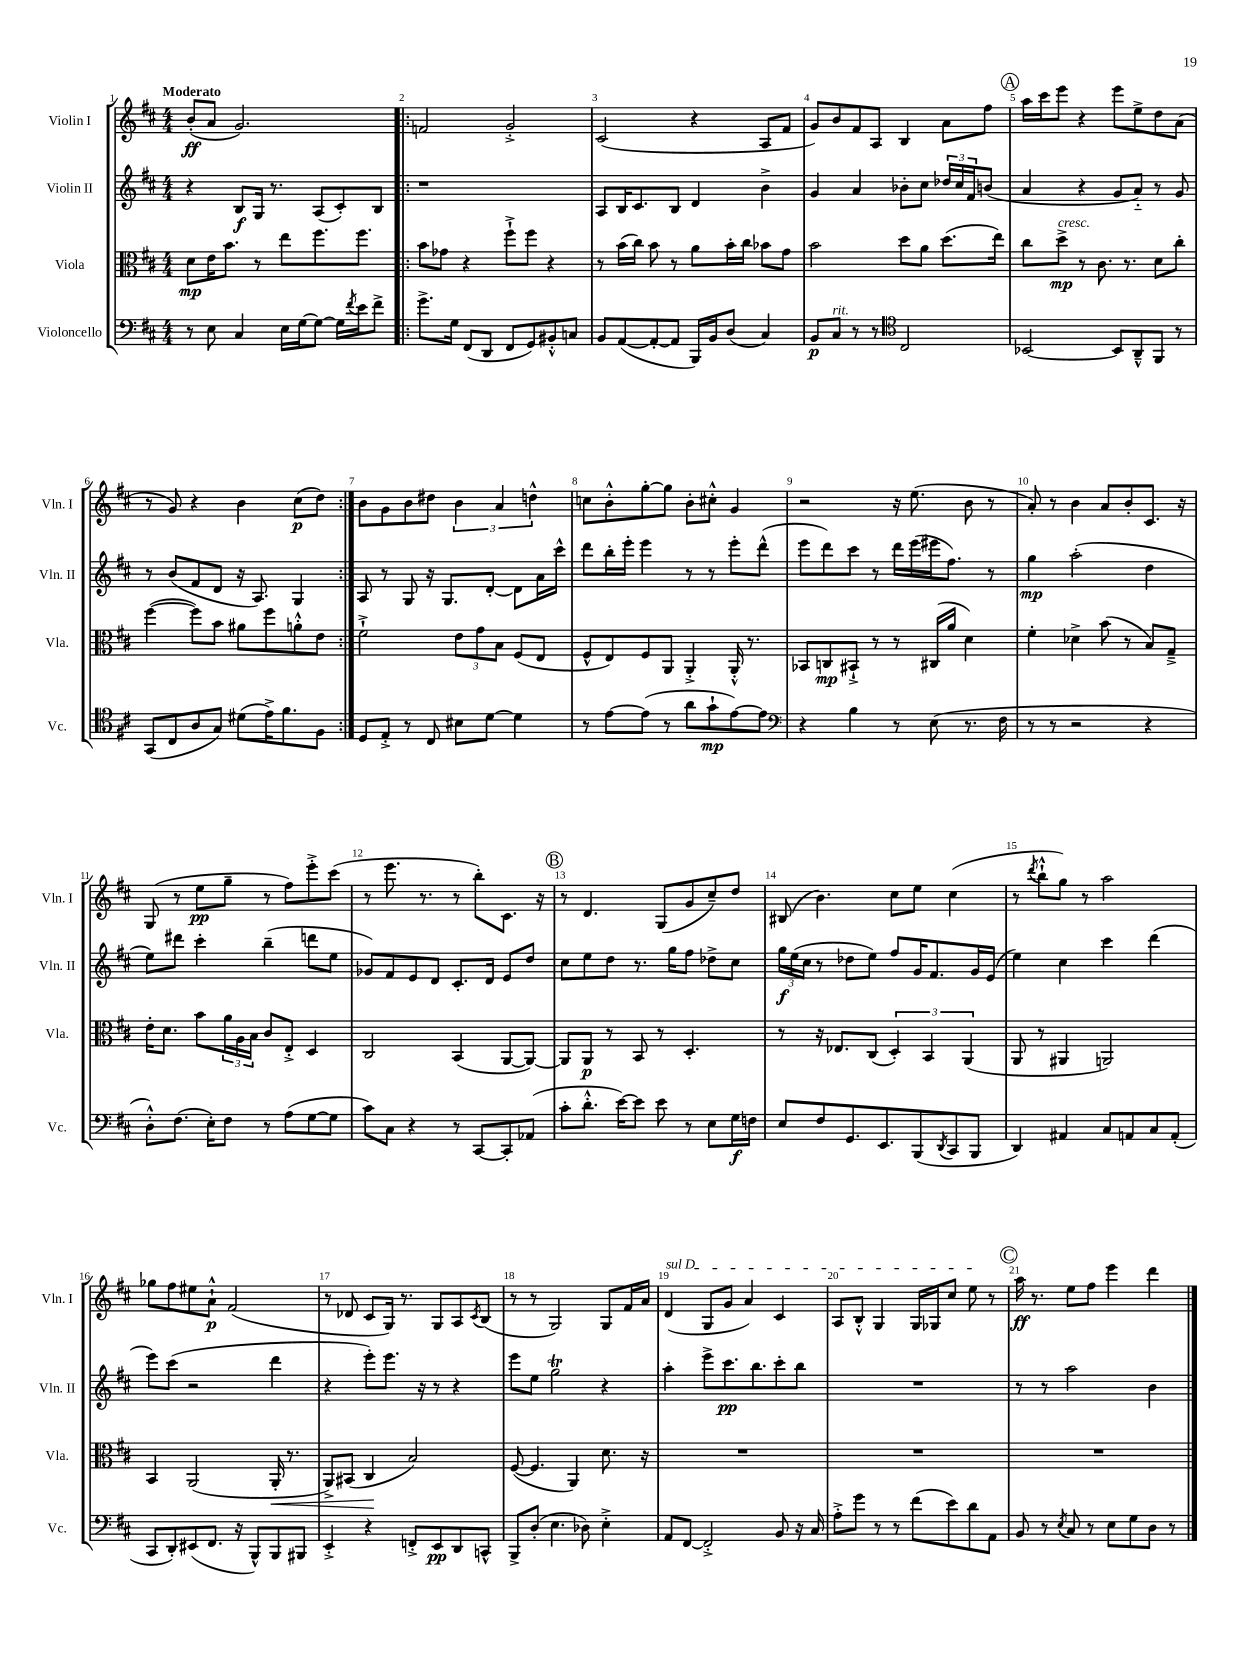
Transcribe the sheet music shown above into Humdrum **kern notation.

**kern	**dynam	**kern	**dynam	**kern	**dynam	**kern	**dynam
*part4	*part4	*part3	*part3	*part2	*part2	*part1	*part1
*staff4	*staff4	*staff3	*staff3	*staff2	*staff2	*staff1	*staff1
*I"Violoncello	*	*I"Viola	*	*I"Violin II	*	*I"Violin I	*
*I'Vc.	*	*I'Vla.	*	*I'Vln. II	*	*I'Vln. I	*
*clefF4	*	*clefC3	*	*clefG2	*	*clefG2	*
*k[f#c#]	*	*k[f#c#]	*	*k[f#c#]	*	*k[f#c#]	*
*M4/4	*	*M4/4	*	*M4/4	*	*M4/4	*
=1	=1	=1	=1	=1	=1	=1	=1
!	!	!	!	!	!	!LO:TX:a:B:t=Moderato	!
8r	.	8d\L	mp	4r	.	(8b'/L	ff
8E\	.	16e\K	.	.	.	8a/J	.
.	.	8.b\J	.	.	.	.	.
4C#/	.	.	.	8B/L	f	2.g/)	.
.	.	8r	.	16G/Jk	.	.	.
.	.	.	.	8.r	.	.	.
16E\LL	.	8ee\L	.	.	.	.	.
[16G\J	.	.	.	.	.	.	.
8G\J_	.	8.ff#\	.	(8A/L	.	.	.
16G\LL]	.	.	.	8c#'/)	.	.	.
8qf#/	.	.	.	.	.	.	.
16e\J	.	8.ff#\J	.	.	.	.	.
8f#^\J	.	.	.	8B/J	.	.	.
=2!|:	=2!|:	=2!|:	=2!|:	=2!|:	=2!|:	=2!|:	=2!|:
8.g^\L	.	8b\L	.	1r	.	2fn/	.
.	.	8g-X\J	.	.	.	.	.
16G\Jk	.	.	.	.	.	.	.
(8FF#/L	.	4r	.	.	.	.	.
8DD/J	.	.	.	.	.	.	.
8FF#/L	.	8ff#`^\L	.	.	.	2g'^/	.
8GG/)	.	8ff#\J	.	.	.	.	.
8BB#X'^^/	.	4r	.	.	.	.	.
8Cn/J	.	.	.	.	.	.	.
=3	=3	=3	=3	=3	=3	=3	=3
8BB/L	.	8r	.	8A/L	.	(2c#/	.
([8AA/	.	(16b\LL	.	16B/K	.	.	.
.	.	16cc#\JJ)	.	8.c#/	.	.	.
8AA'/_	.	8b\	.	.	.	.	.
8AA/J]	.	8r	.	8B/J	.	.	.
16BBB/LL)	.	8a\L	.	4d/	.	4r	.
16BB/J	.	.	.	.	.	.	.
(8D/J	.	16b'\L	.	.	.	.	.
.	.	16cc#\JJ	.	.	.	.	.
4C#/)	.	8b-X\L	.	4b^\	.	8A/L	.
.	.	8g\J	.	.	.	8f#/J	.
=4	=4	=4	=4	=4	=4	=4	=4
8BB/L	p	2b\	.	4g/	.	8g/L)	.
!LO:TX:a:i:t=rit.	!	!	!	!	!	!	!
8C#/J	.	.	.	.	.	8b/	.
8r	.	.	.	4a/	.	8f#/	.
8r	.	.	.	.	.	8A/J	.
*clefC4	*	*	*	*	*	*	*
2C#/	.	8dd\L	.	8b-X'\L	.	4B/	.
.	.	8a\J	.	8cc#\J	.	.	.
.	.	(8.dd\L	.	24dd-X/LL	.	8a\L	.
.	.	.	.	24cc#/	.	.	.
.	.	.	.	24f#/J	.	.	.
.	.	.	.	(8bn/J	.	8ff#\J	.
.	.	16ee\Jk)	.	.	.	.	.
!!LO:REH:place=s1:t=A
=5	=5	=5	=5	=5	=5	=5	=5
[2BB-X/	.	8cc#\L	.	4a/	.	16aa\LL	.
.	.	.	.	.	.	16ccc#\J	.
!	!	!LO:TX:a:i:t=cresc.	!	!	!	!	!
.	.	8dd^\J	mp	.	.	8eee\J	.
.	.	8r	.	4r	.	4r	.
.	.	8.c#\	.	.	.	.	.
8BB-/L]	.	.	.	8g/L	.	8eee\L	.
.	.	8.r	.	.	.	.	.
8AA~^^/	.	.	.	8a/J)	.	8ee^\	.
8FF#/J	.	8d\L	.	8r	.	8dd\	.
8r	.	8cc#'\J	.	8g/	.	(8a\J	.
!!LO:LB:g=z
=6	=6	=6	=6	=6	=6	=6	=6
(8GG/L	.	([4ff#\	.	8r	.	8r	.
8C#/	.	.	.	(8b/L	.	8g/)	.
8A/	.	8ff#\L])	.	8f#/	.	4r	.
8G/J)	.	8b\J	.	8d/J	.	.	.
(8d#X\L	.	8a#X\L	.	16r	.	4b\	.
.	.	.	.	8.A/)	.	.	.
16e^\K)	.	8ff#\	.	.	.	.	.
8.f#\	.	.	.	.	.	.	.
.	.	8an'^^\	.	4G/	.	(8cc#\L	p
8F#\J	.	8e\J	.	.	.	8dd\J)	.
=7:|!	=7:|!	=7:|!	=7:|!	=7:|!	=7:|!	=7:|!	=7:|!
8D/L	.	2f#`^\	.	8A/	.	8b\L	.
8E'^/J	.	.	.	8r	.	8g\	.
8r	.	.	.	8G/	.	8b\	.
8C#/	.	.	.	16r	.	8dd#X\J	.
.	.	.	.	8.G/L	.	.	.
8B#X\L	.	12e\L	.	.	.	6b\	.
.	.	12g\	.	.	.	.	.
[8d\J	.	.	.	[8d'/J	.	.	.
.	.	12B\J	.	.	.	6a/	.
4d\]	.	(8F#/L	.	8d\L]	.	.	.
.	.	.	.	.	.	6ddn^^\	.
.	.	8E/J	.	16a\L	.	.	.
.	.	.	.	16ccc#^^\JJ	.	.	.
=8	=8	=8	=8	=8	=8	=8	=8
8r	.	8F#^^/L	.	8ddd\L	.	8ccn\L	.
[8e\L	.	8E/)	.	16bb'\L	.	8b'^^\	.
.	.	.	.	16eee'\JJ	.	.	.
(8e\J]	.	8F#/	.	4eee\	.	[8gg'\	.
8r	.	8AA/J	.	.	.	8gg\J]	.
8a\L	.	4AA'^/	.	8r	.	8b'\L	.
8g`\	mp	.	.	8r	.	8cc#X'^^\J	.
[8e\)	.	16AA'^^/	.	8eee'\L	.	4g/	.
.	.	8.r	.	.	.	.	.
8e\J]	.	.	.	(8ddd^^\J	.	.	.
=9	=9	=9	=9	=9	=9	=9	=9
*clefF4	*	*	*	*	*	*	*
4r	.	8BB-X/L	.	8eee\L	.	2r	.
.	.	8Cn/	mp	8ddd\)	.	.	.
4B\	.	8BB#X`^/J	.	8ccc#\J	.	.	.
.	.	8r	.	8r	.	.	.
8r	.	8r	.	16ddd\LL	.	16r	.
.	.	.	.	(16eee\	.	(8.ee\	.
(8E\	.	(16C#X/LL	.	16eee#X\J	.	.	.
.	.	16a/JJ	.	8.ff#\J)	.	.	.
8.r	.	4d\)	.	.	.	8b\	.
.	.	.	.	8r	.	8r	.
16F#\	.	.	.	.	.	.	.
=10	=10	=10	=10	=10	=10	=10	=10
8r	.	4f#'\	.	4gg\	mp	8a'/)	.
8r	.	.	.	.	.	8r	.
2r	.	4d-X^\	.	(2aa'\	.	4b\	.
.	.	(8b\	.	.	.	8a/L	.
.	.	8r	.	.	.	8b'/	.
4r	.	8B/L)	.	4dd\	.	8.c#/J	.
.	.	8G~^/J	.	.	.	.	.
.	.	.	.	.	.	16r	.
!!LO:LB:g=z
=11	=11	=11	=11	=11	=11	=11	=11
8D'^^\L)	.	16e'\KL	.	8ee\L)	.	(8G/	.
.	.	8.d\J	.	.	.	.	.
(8.F#\J	.	.	.	8ddd#X\J	.	8r	.
.	.	8b\L	.	4ccc#'\	.	8ee\L	pp
16E'\KL)	.	.	.	.	.	.	.
8F#\J	.	24a\L	.	.	.	8gg~\J	.
.	.	24A\	.	.	.	.	.
.	.	24B\JJ	.	.	.	.	.
8r	.	8c#/L	.	(4bb~\	.	8r	.
(8A\L	.	8E'^/J	.	.	.	8ff#\L)	.
[8G\	.	4D/	.	8dddn\L	.	8eee'^\	.
8G\J]	.	.	.	8ee\J	.	(8ccc#\J	.
=12	=12	=12	=12	=12	=12	=12	=12
8c#\L)	.	2C#/	.	8g-X/L)	.	8r	.
8C#\J	.	.	.	8f#/	.	8.eee\	.
4r	.	.	.	8e/	.	.	.
.	.	.	.	.	.	8.r	.
.	.	.	.	8d/J	.	.	.
8r	.	(4BB/	.	8.c#'/L	.	8r	.
[8CC#/L	.	.	.	.	.	8bb'\L)	.
.	.	.	.	16d/Jk	.	.	.
8CC#'/]	.	[8AA/L	.	8e/L	.	8.c#\J	.
(8AA-X/J	.	8AA/J_)	.	8dd/J	.	.	.
.	.	.	.	.	.	16r	.
!!LO:REH:place=s1:t=B
=13	=13	=13	=13	=13	=13	=13	=13
8c#'\L	.	8AA/L]	.	8cc#\L	.	8r	.
8.d'^^\J	.	8AA/J	p	8ee\	.	4.d/	.
.	.	8r	.	8dd\J	.	.	.
[16e\KL)	.	.	.	.	.	.	.
8e\J]	.	8BB/	.	8.r	.	.	.
8e\	.	8r	.	.	.	(8G/L	.
.	.	.	.	16gg\KL	.	.	.
8r	.	4.D'/	.	8ff#\J	.	8g/	.
8E\L	.	.	.	8dd-X^\L	.	8cc#~/)	.
16G\L	f	.	.	8cc#\J	.	8dd/J	.
16Fn\JJ	.	.	.	.	.	.	.
=14	=14	=14	=14	=14	=14	=14	=14
8E/L	.	8r	.	24gg\LL	f	(8B#X/	.
.	.	.	.	(24ee\	.	.	.
.	.	.	.	24cc#\JJ	.	.	.
8F#/	.	16r	.	8r	.	4.b\)	.
.	.	8.E-X/L	.	.	.	.	.
8.GG/	.	.	.	8dd-X\L	.	.	.
.	.	(8C#/J	.	8ee\J)	.	.	.
8.EE/	.	.	.	.	.	.	.
.	.	6D'/)	.	8ff#/L	.	8cc#\L	.
(8BBB/	.	.	.	16g/K	.	8ee\J	.
.	.	6BB/	.	.	.	.	.
.	.	.	.	8.f#/	.	.	.
8qDD/	.	.	.	.	.	.	.
8CC#/	.	.	.	.	.	(4cc#\	.
.	.	(6AA/	.	.	.	.	.
8BBB/J	.	.	.	16g/L	.	.	.
.	.	.	.	(16e/JJ	.	.	.
=15	=15	=15	=15	=15	=15	=15	=15
4DD/)	.	8AA/	.	4ee\)	.	8r	.
.	.	.	.	.	.	8qddd/	.
.	.	8r	.	.	.	8bb`^^\L	.
4AA#X/	.	4AA#X/	.	4cc#\	.	8gg\J)	.
.	.	.	.	.	.	8r	.
8C#/L	.	2AAn/)	.	4ccc#\	.	2aa\	.
8AAn/	.	.	.	.	.	.	.
8C#/	.	.	.	(4ddd\	.	.	.
(8AA'/J	.	.	.	.	.	.	.
!!LO:LB:g=z
=16	=16	=16	=16	=16	=16	=16	=16
8CC#/L	.	4BB/	.	8eee\L)	.	8gg-X\L	.
8DD'/)	.	.	.	(8ccc#\J	.	8ff#\	.
(8EE#X/	.	(2AA/	.	2r	.	8ee#X\	.
8.FF#/J	.	.	.	.	.	8a`^^\J	p
.	.	.	.	.	.	(2f#/	.
16r	.	.	.	.	.	.	.
8BBB^^/L)	.	.	.	.	.	.	.
!	!	!	!LO:HP:b	!	!	!	!
8BBB/	.	16AA'/	<	4ddd\	.	.	.
.	.	8.r	.	.	.	.	.
8BBB#X/J	.	.	.	.	.	.	.
=17	=17	=17	=17	=17	=17	=17	=17
4EE'^/	.	8AA^/L)	.	4r	.	8r	.
.	.	(8BB#X/J	.	.	.	8d-X/	.
4r	.	4C#/	.	8eee'\L)	.	8c#/L	.
.	.	.	.	8.eee\J	.	16G/Jk)	.
.	.	.	.	.	.	8.r	.
8FFn'^/L	.	2B/)	[	.	.	.	.
.	.	.	.	16r	.	.	.
8EE/	pp	.	.	8r	.	8G/L	.
8DD/	.	.	.	4r	.	8A/	.
.	.	.	.	.	.	8qc#/	.
8CCn^^/J	.	.	.	.	.	(8B/J	.
=18	=18	=18	=18	=18	=18	=18	=18
8BBB^/L	.	([8F#/	.	8eee\L	.	8r	.
(8D'/J	.	4.F#/]	.	8ee\J	.	8r	.
4.E\	.	.	.	2ggT\	.	2G/)	.
.	.	4AA/)	.	.	.	.	.
8D-X\)	.	.	.	.	.	.	.
4E'^\	.	8.d\	.	4r	.	8G/L	.
.	.	.	.	.	.	16f#/L	.
.	.	16r	.	.	.	16a/JJ	.
=19	=19	=19	=19	=19	=19	=19	=19
!	!	!	!	!	!	!LO:TX:a:i:t=sul D	!
8AA/L	.	1r	.	4aa'\	.	(4d/	.
[8FF#/J	.	.	.	.	.	.	.
2FF#'^/]	.	.	.	8eee^\L	.	8G/L	.
.	.	.	.	8.ccc#\	pp	8g/J	.
.	.	.	.	.	.	4a/)	.
.	.	.	.	8.bb\	.	.	.
8BB/	.	.	.	8ccc#'\	.	4c#/	.
16r	.	.	.	8bb\J	.	.	.
16C#/	.	.	.	.	.	.	.
=20	=20	=20	=20	=20	=20	=20	=20
8A'^\L	.	1r	.	1r	.	8A/L	.
8g\J	.	.	.	.	.	8B'^^/J	.
8r	.	.	.	.	.	4G/	.
8r	.	.	.	.	.	.	.
(8f#\L	.	.	.	.	.	16G/LL	.
.	.	.	.	.	.	16G-X/J	.
8e\)	.	.	.	.	.	8cc#/J	.
8d\	.	.	.	.	.	8ee\	.
8AA\J	.	.	.	.	.	8r	.
!!LO:REH:place=s1:t=C
=21	=21	=21	=21	=21	=21	=21	=21
8BB/	.	1r	.	8r	.	16aa\	ff
.	.	.	.	.	.	8.r	.
8r	.	.	.	8r	.	.	.
8qE/	.	.	.	.	.	.	.
8C#/	.	.	.	2aa\	.	8ee\L	.
8r	.	.	.	.	.	8ff#\J	.
8E\L	.	.	.	.	.	4eee\	.
8G\	.	.	.	.	.	.	.
8D\J	.	.	.	4b\	.	4ddd\	.
8r	.	.	.	.	.	.	.
==	==	==	==	==	==	==	==
*-	*-	*-	*-	*-	*-	*-	*-
